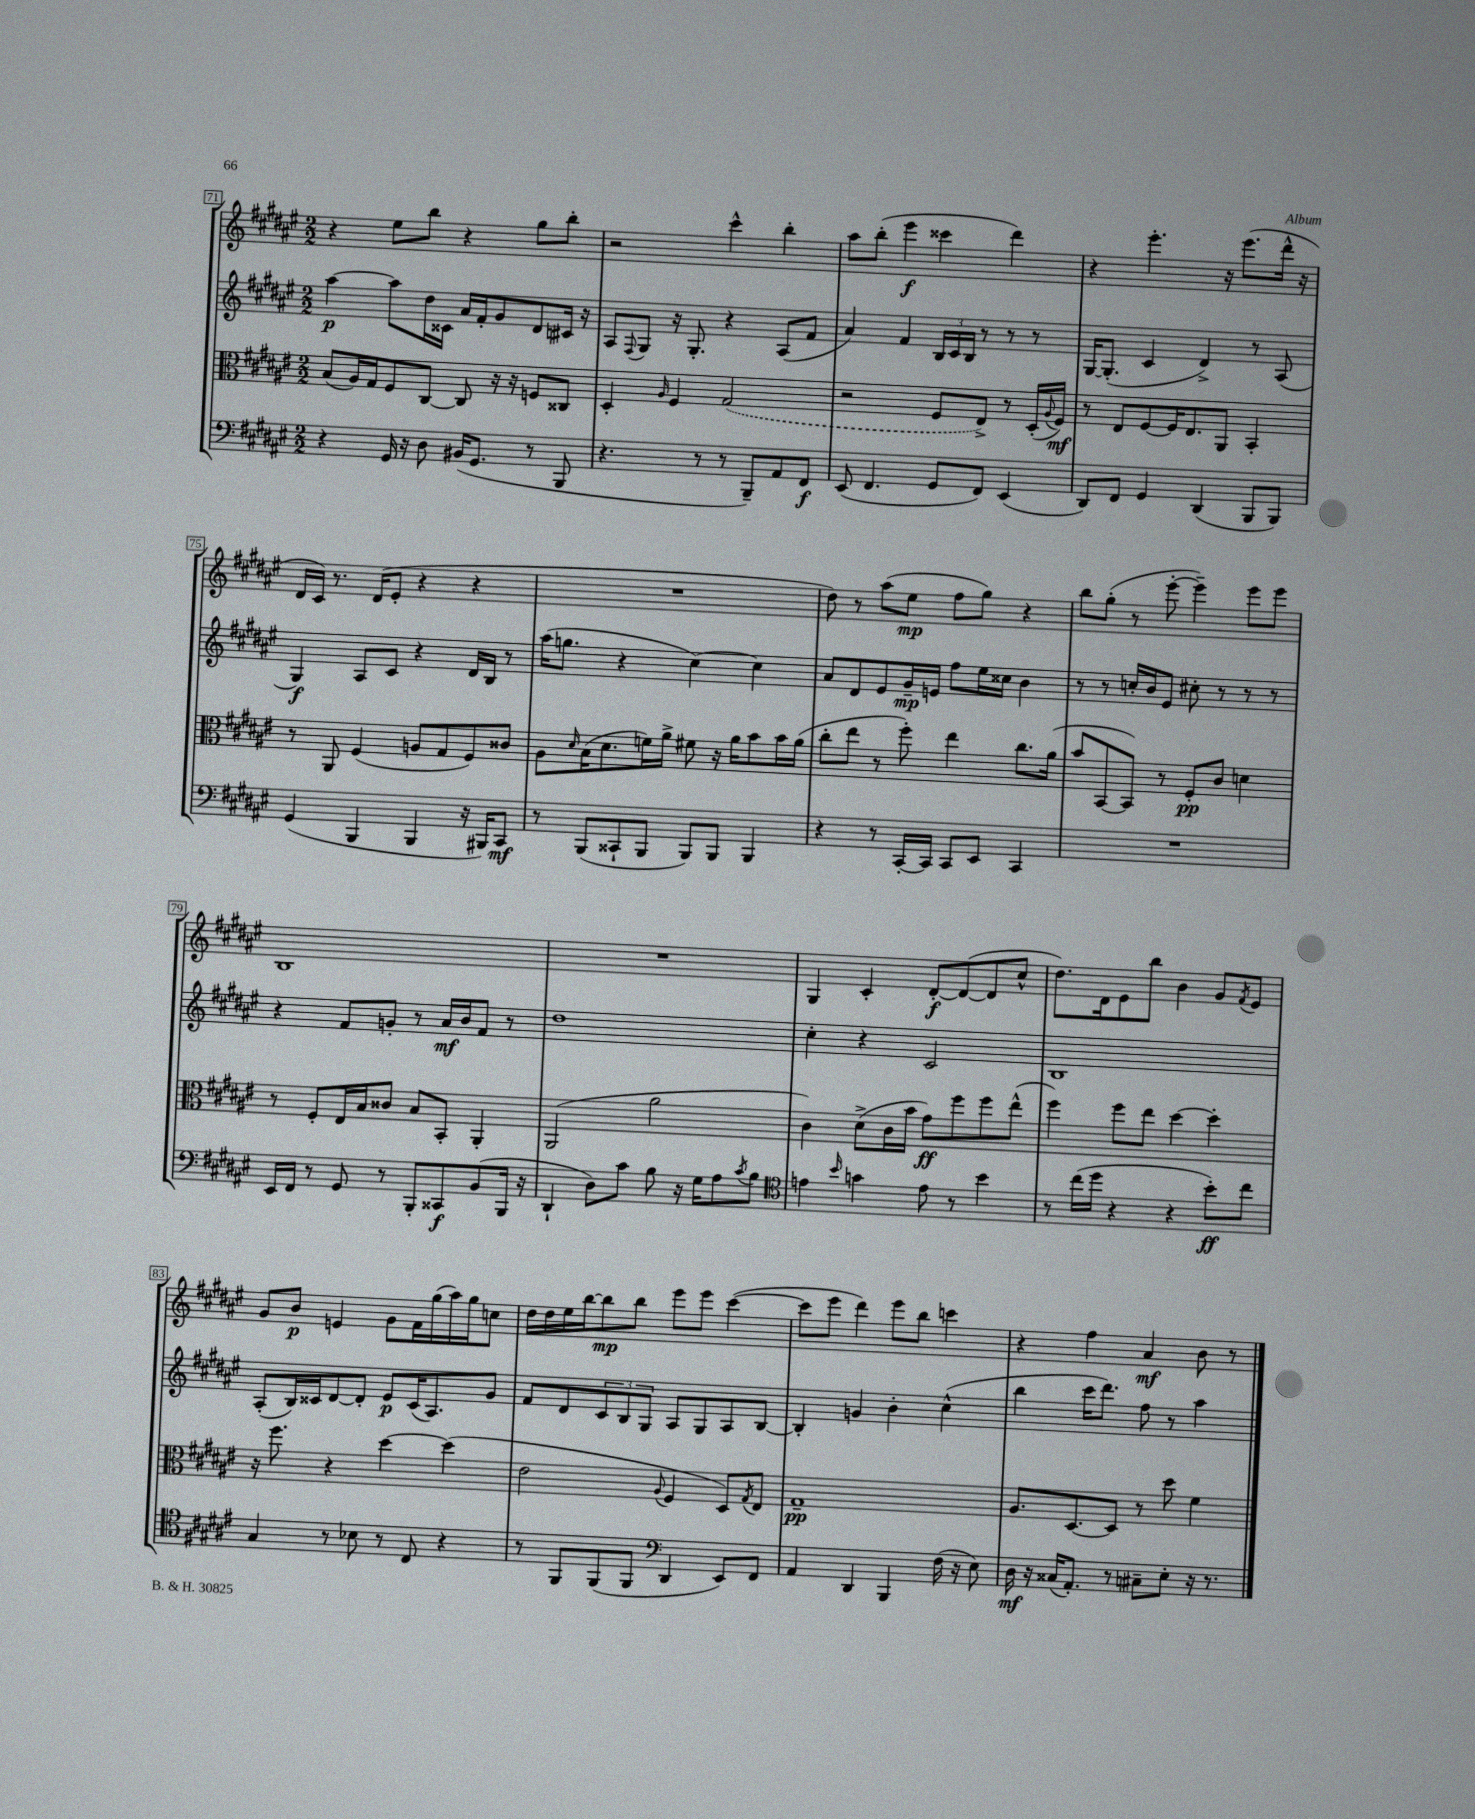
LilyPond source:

<<
\new StaffGroup <<
\new Staff = "s0" {
    \clef treble \key fis \major \numericTimeSignature \time 2/2
    r4 eis''8 b''8 r4 gis''8 b''8-. |
    r2 cis'''4-^ b''4-. |
    ais''8 b''8-.( eis'''4\f cisis'''4 dis'''4) |
    r4 eis'''4.-. r16 eis'''8.( dis'''16-^ r16 |
    dis'16 cis'16) r8. dis'16( eis'8-. r4 r4 |
    R1 |
    dis''8) r8 ais''8( eis''8\mp fis''8 gis''8) r4 |
    b''8 gis''8-.( r8 eis'''8~-. eis'''4--) eis'''8 eis'''8 |
    b1 |
    R1 |
    gis4 cis'4-. dis'8~-.\f dis'8~( dis'8 cis''8-^ |
    dis''8.) dis'16 eis'8 b''8 b'4 gis'8 \acciaccatura { fis'8 } eis'8 |
    gis'8 b'8\p e'4 gis'8 fis'16 gis''16( ais''16) gis''16 c''8 |
    dis''16 dis''16 eis''16 b''16~ b''8\mp b''8 eis'''8 eis'''8 cis'''4~( |
    cis'''8 eis'''8 dis'''4) eis'''8 b''8 c'''4 |
    r4 fis''4 ais'4\mf b'8 r8 \bar "|." |
}
\new Staff = "s1" {
    \clef treble \key fis \major \numericTimeSignature \time 2/2
    ais''4~\p ais''8 dis''16 cisis'16 ais'16 fis'16-. gis'8 dis'8 cis'16 r16 |
    ais8 \appoggiatura { fis8 } gis8 r16 gis8.-. r4 ais8( fis'8 |
    ais'4) fis'4 \tuplet 3/2 { b16 cis'16 b16 } r8 r8 r8 |
    gis16~ gis8.-.( cis'4 dis'4->) r8 ais8( |
    gis4\f) ais8 cis'8 r4 dis'16 b16 r8 |
    ais''16( g''8. r4 cis''4~) cis''4 |
    ais'8 dis'8 eis'8 gis'16--\mp e'16 fis''8 eis''16 cisis''16 b'4 |
    r8 r8 c''16-. b'16 eis'8 cis''8-. r8 r8 r8 |
    r4 fis'8 g'8-. r8 ais'16\mf b'16 fis'8 r8 |
    dis''1 |
    cis''4-. r4 cis'2 |
    b1 |
    ais8-.( b16) cisis'16 dis'8~ dis'8-. eis'8\p cisis'16( ais8.) gis'8 |
    fis'8 dis'8 \tuplet 3/2 { cis'8 b8 gis8 } ais8 gis8 ais8 b8~ |
    b4-. g'4 b'4-. cis''4-^( |
    b''4 cis'''16 dis'''8.) fis''8 r8 ais''4 \bar "|." |
}
\new Staff = "s2" {
    \clef alto \key fis \major \numericTimeSignature \time 2/2
    b8( ais16) gis16 fis8 cis8~ cis8 r16 r16 f8 cisis8 |
    dis4-. \grace { ais16 } fis4 \once \slurDashed gis2( |
    r2 fis8 eis8->) r8 dis16-.( \appoggiatura { ais8 } fis16\mf) |
    r8 eis8 fis8~ fis16 eis8. ais,8 b,4-. |
    r8 ais,8 fis4( a8 gis8 fis8) cisis'8 |
    ais8 \grace { dis'16 } b16( dis'8. f'16) ais'16-> fis'8 r16 ais'16 b'8 b'16 ais'16( |
    cis''8-. eis''8 r8 fis''8-.) eis''4 cis''8. ais'16( |
    b'8 b,8~ b,8) r8 fis8-.\pp cis'8 d'4 |
    r8 fis8-. eis16 b16 cisis'8 b8 b,8-. ais,4-. |
    ais,2( ais'2 |
    cis'4) dis'8->( cis'16 b'16 gis'8\ff) fis''8 fis''8 eis''8-^( |
    fis''4) fis''8 eis''8 dis''4~ dis''4-. |
    r16 fis''8. r4 dis''4~ dis''4( |
    eis'2 \appoggiatura { ais8 } fis4 dis8) \acciaccatura { gis8 } eis8 |
    gis1--\pp |
    ais8. dis8.~ dis8 r8 dis''8 fis'4 \bar "|." |
}
\new Staff = "s3" {
    \clef bass \key fis \major \numericTimeSignature \time 2/2
    r4 gis,16 r16 dis8 bis,16( gis,8. r8 b,,8 |
    r4. r8 r8 b,,8--) ais,8 fis,8\f |
    eis,8( fis,4. gis,8 fis,8) eis,4( |
    dis,8) fis,8 gis,4 dis,4( b,,8 b,,8) |
    gis,4( b,,4 b,,4 r16 bis,,16) cis,8\mf |
    r8 b,,8( cisis,8-! b,,8 b,,8) b,,8 b,,4 |
    r4 r8 cis,16~-. cis,16 cis,8 eis,8 cis,4 |
    R1 |
    eis,16 fis,16 r8 gis,8 r8 b,,8-. cisis,8\f b,8( b,,16 r16 |
    dis,4-! dis8) cis'8 b8 r16 gis16 ais8 \acciaccatura { cis'8 } b8 |
    \clef tenor e'4 \grace { b'16 } g'4 e'8 r8 b'4 |
    r8 cis''16( dis''16 r4 r4 b'8-.\ff) cis''8 |
    gis4 r8 bes8 r8 cis8 r4 |
    r8 fis,8 fis,8( fis,8 \clef bass dis,4 eis,8) fis,8 |
    ais,4 dis,4 b,,4 fis16( r16 eis8) |
    dis16\mf r16 cisis16( ais,8.-.) r8 cis8-- eis8-. r16 r8. \bar "|." |
}
>>
>>
\layout { \context { \Score currentBarNumber = #71 \override BarNumber.stencil = #(make-stencil-boxer 0.1 0.3 ly:text-interface::print) } }
